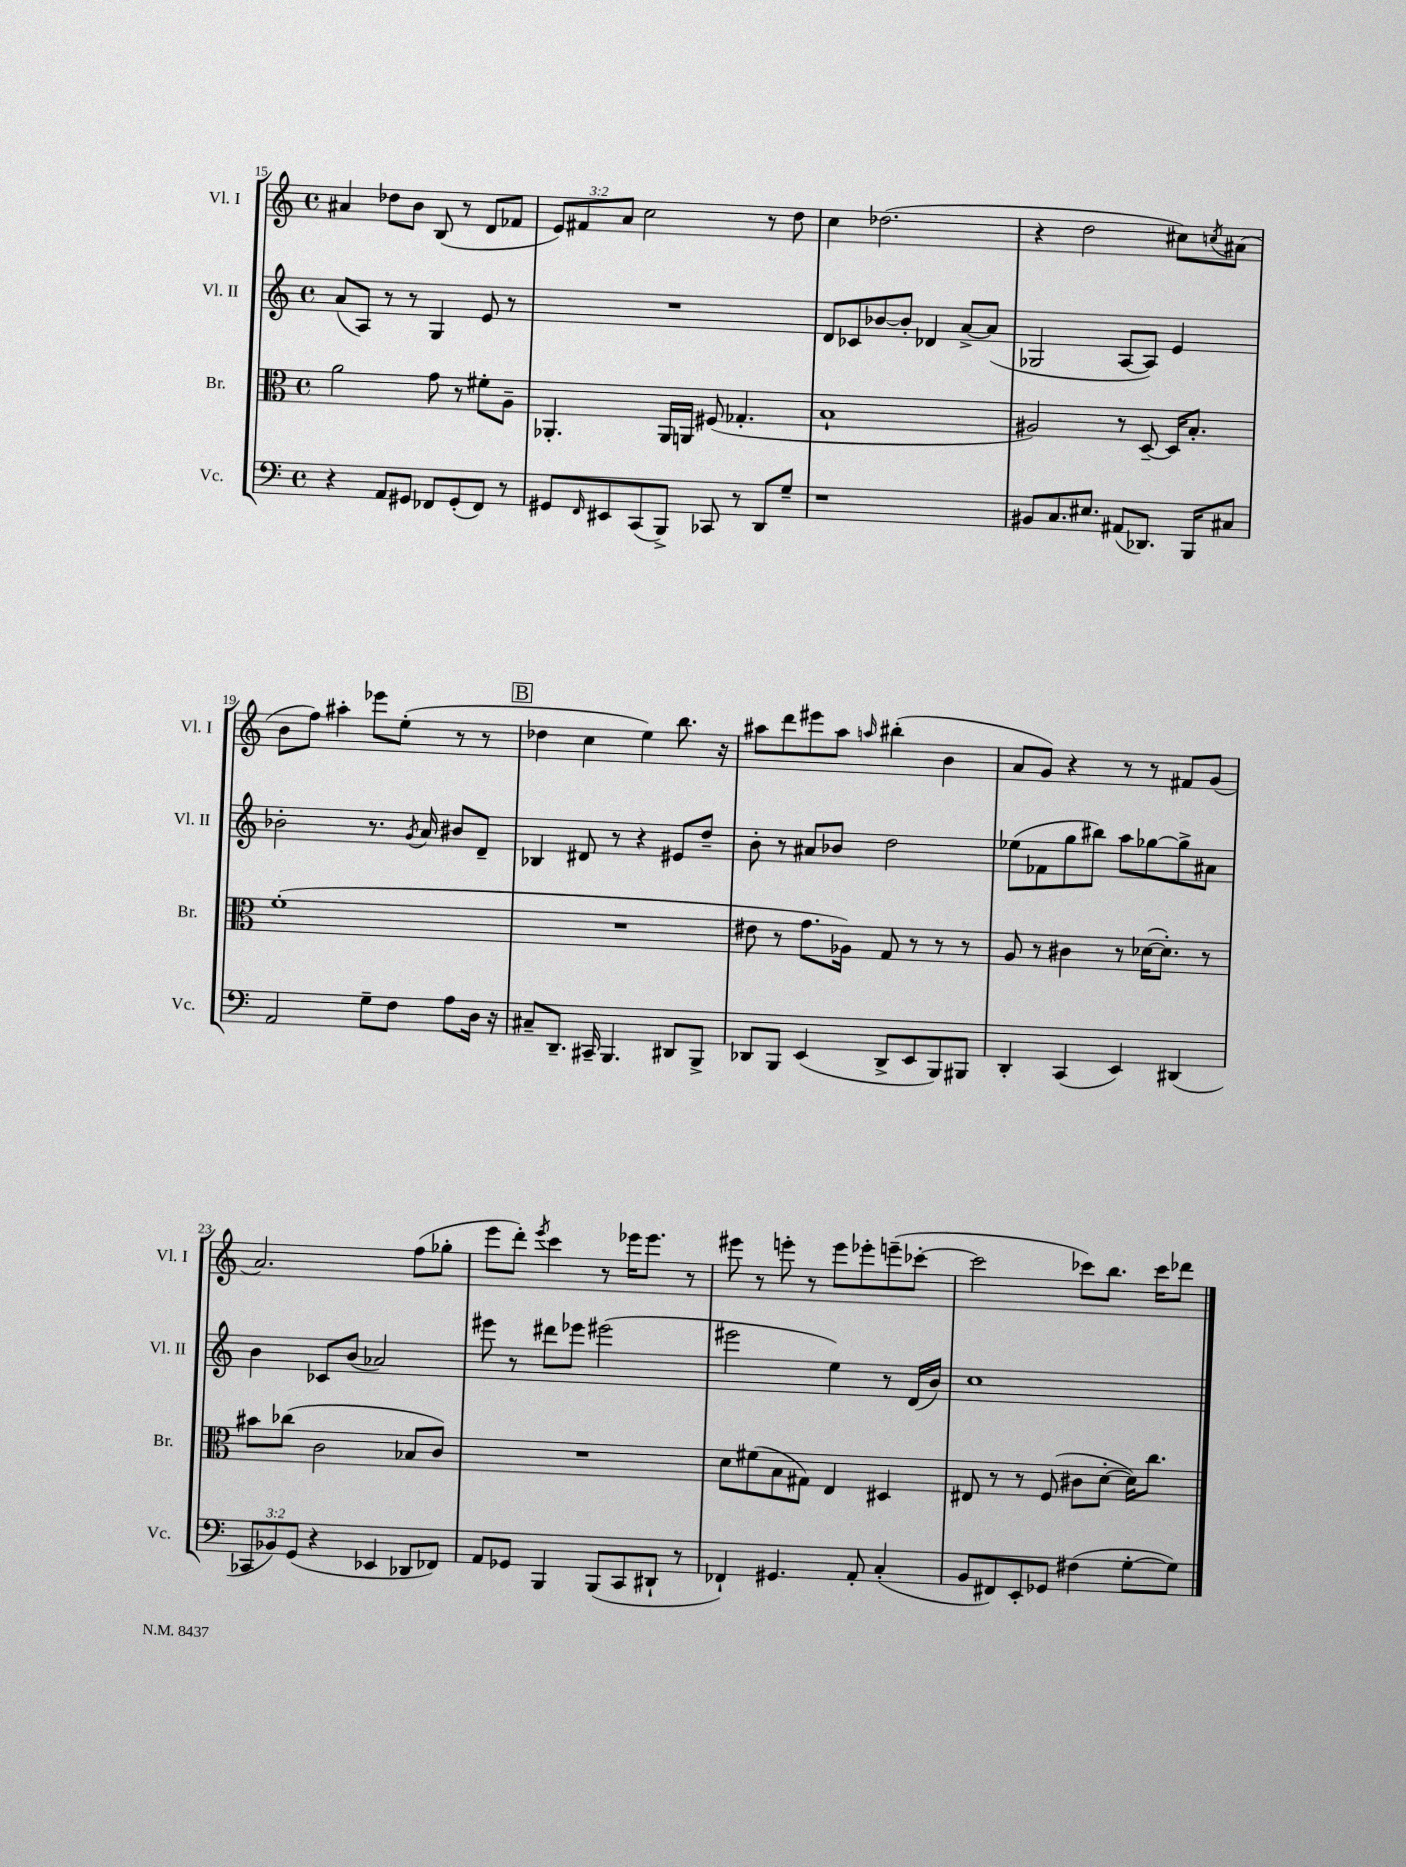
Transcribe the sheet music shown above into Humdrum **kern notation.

**kern	**kern	**kern	**kern
*part4	*part3	*part2	*part1
*staff4	*staff3	*staff2	*staff1
*I"Vc.	*I"Br.	*I"Vl. II	*I"Vl. I
*I'Vc.	*I'Br.	*I'Vl. II	*I'Vl. I
*clefF4	*clefC3	*clefG2	*clefG2
*k[]	*k[]	*k[]	*k[]
*M4/4	*M4/4	*M4/4	*M4/4
*met(c)	*met(c)	*met(c)	*met(c)
=15	=15	=15	=15
4r	2a\	(8a/L	4a#X/
.	.	8A/J)	.
8AA/L	.	8r	8dd-X\L
8GG#X/J	.	8r	8b\J
8FF-X/L	8g\	4G/	(8B/
(8GG#'/	8r	.	8r
8FF-/J)	8f#X'\L	8e/	8d/L
8r	8A~\J	8r	8f-X/J
=16	=16	=16	=16
8GG#X/L	4.AA-X'/	1r	12e/L)
.	.	.	12f#X/
16qqFF/	.	.	.
8EE#X/	.	.	.
.	.	.	12a/J
(8CC/	.	.	2cc\
8BBB^/J)	16AA-/LL	.	.
.	16AAn/JJ	.	.
8CC-X/	(8F#X/	.	.
8r	4.G-X'/	.	.
8DD/L	.	.	8r
8G~/J	.	.	8dd\
=17	=17	=17	=17
1r	1B`	8d/L	4cc\
.	.	8c-X/	.
.	.	[8b-X/	(2.dd-X\
.	.	8b-'/J]	.
.	.	4d-X/	.
.	.	[8a^/L	.
.	.	(8a/J]	.
=18	=18	=18	=18
8BB#X/L	2A#X/)	2G-X/	4r
8.C/	.	.	.
.	.	.	2dd\
8.E#X/J	.	.	.
(8AA#X/L	8r	[8A/L	.
8.DD-X/J)	[8D~/	8A/J])	.
.	16D/KL]	4e/	8cc#X\L)
16BBB/KL	8.B'/J	.	.
.	.	.	8qccn/
8C#X/J	.	.	(8a#X\J
!!LO:LB:g=z
=19	=19	=19	=19
2AA/	(1f'	2b-X'\	8b\L
.	.	.	8ff\J)
.	.	.	4aa#X'\
8G~\L	.	8.r	8eee-X\L
8F\J	.	.	(8ee'\J
.	.	8qg/	.
.	.	16a/	.
8A\L	.	8b#X/L	8r
16D\Jk	.	8d~/J	8r
16r	.	.	.
!!LO:REH:place=s1:t=B
=20	=20	=20	=20
8C#X~/L	1r	4B-X/	4dd-X\
8.DD~/J	.	.	.
.	.	8d#X/	4cc\
16CC#X~/	.	.	.
4.BBB/	.	8r	.
.	.	4r	4ee\)
8DD#X/L	.	8e#X/L	8.bb\
8BBB^/J	.	8dd~/J	.
.	.	.	16r
=21	=21	=21	=21
8DD-X/L	8e#X\	8b'\	8aa#X\L
8BBB/J	8r	8r	8ddd\
(4EE/	8.g\L	8a#X/L	8eee#X\
.	.	8b-X/J	8aa#\J
.	16A-X\Jk)	.	.
.	.	.	16qqaan/
8DD-^/L	8G/	2dd\	(4bb#X'\
8EE/	8r	.	.
8BBB/)	8r	.	4b\
8BBB#X/J	8r	.	.
=22	=22	=22	=22
4DD'/	8A/	(8ee-X\L	8a/L
.	8r	8f-X\	8g/J)
(4CC/	4c#X\	8gg\	4r
.	.	8bb#X\J)	.
4EE/)	8r	8aa\L	8r
.	([16d-X\KL	[8gg-X\	8r
.	8.d-'\J])	.	.
(4DD#X/	.	8gg-^\]	8f#X/L
.	8r	8a#X\J	(8g/J
!!LO:LB:g=z
=23	=23	=23	=23
12CC-X/L	8b#X\L	4b\	2.a/)
12BB-X/)	.	.	.
.	(8cc-X\J	.	.
(12GG/J	.	.	.
4r	2c\	8c-X/L	.
.	.	(8b/J	.
4EE-X/	.	2a-X/)	.
8DD-X/L	8B-X/L	.	(8ff\L
8FF-X/J)	8c/J)	.	8gg-X'\J
=24	=24	=24	=24
8AA/L	1r	8eee#X\	8eee\L
8GG-X/J	.	8r	8ddd'\J)
.	.	.	8qeee/
4BBB/	.	8ddd#X\L	4ccc\
.	.	8eee-X\J	.
(8BBB/L	.	(2eee#X\	8r
8CC/	.	.	16eee-X\KL
.	.	.	8.eee-\J
8DD#X`/J	.	.	.
8r	.	.	8r
=25	=25	=25	=25
4FF-X`/)	8d\L	2eee#X\	8eee#X\
.	(8f#X\	.	8r
4.GG#X/	8B\	.	8eeen'\
.	8G#X\J)	.	8r
.	4E/	4ee\)	8eee\L
8AA'/	.	.	8eee-X'\
(4C'/	4D#X/	8r	(8eeen~\
.	.	(16d/LL	[8ccc-X'\J
.	.	16b/JJ)	.
=26	=26	=26	=26
8BB/L	8E#X/	1cc	2ccc-\]
8FF#X/)	8r	.	.
8EE'/	8r	.	.
8GG-X/J	(8F/	.	.
(4F#X\	8c#X\L	.	8ccc-X\L)
.	[8d'\J	.	8.bb\J
[8G'\L	16d\KL])	.	.
.	8.cc\J	.	16ccc-\KL
8G\J])	.	.	8ddd-X\J
==	==	==	==
*-	*-	*-	*-
